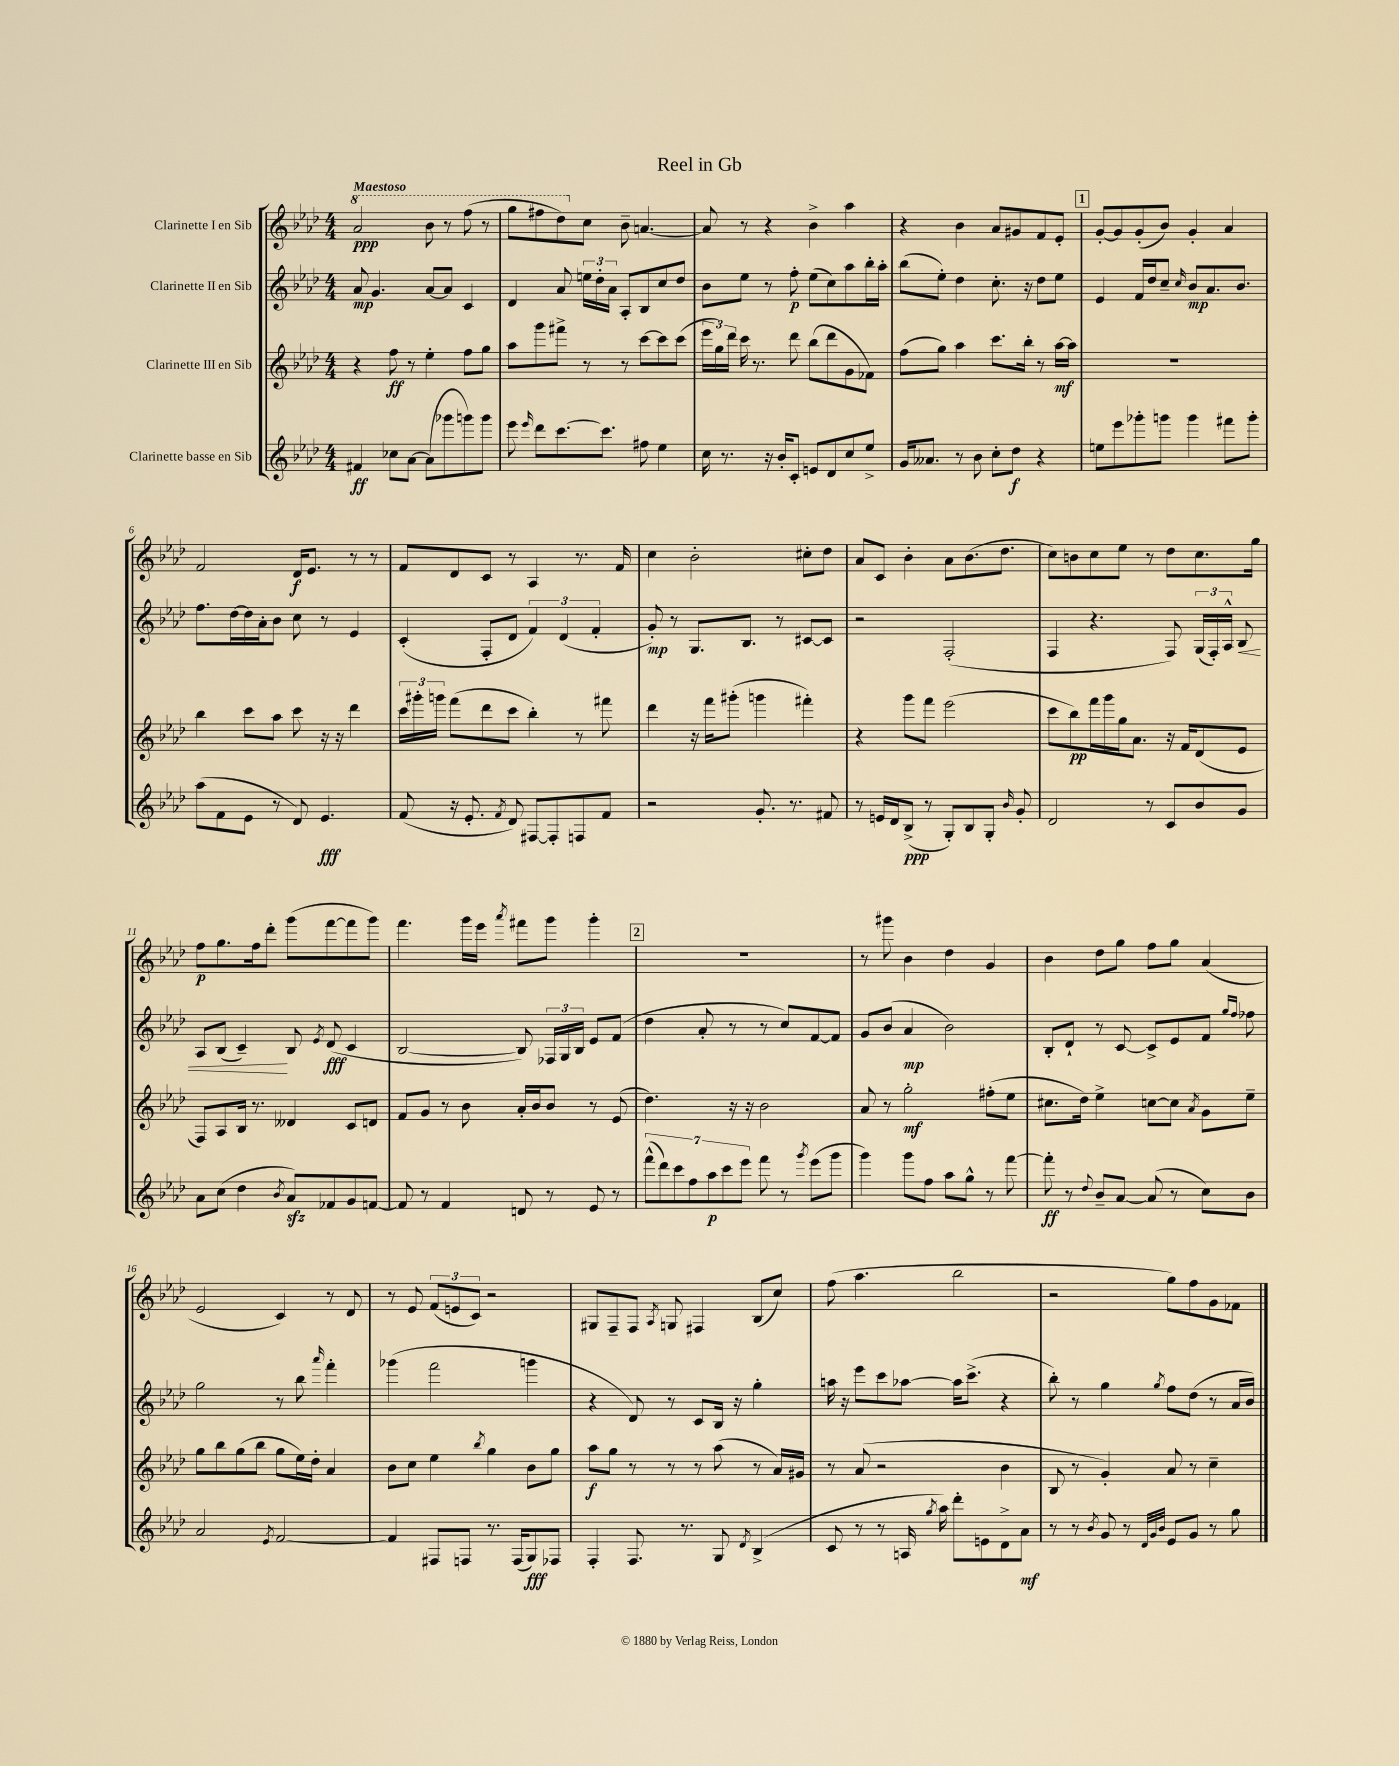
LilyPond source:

\header { title = "Reel in Gb" }
<<
\new StaffGroup <<
\new Staff = "s0" \with { instrumentName = "Clarinette I en Sib" } {
    \clef treble \key aes \major \numericTimeSignature \time 4/4 \tempo "Maestoso"
    \autoBeamOff \ottava #1 aes''2\ppp bes''8 r8 f'''8( r8 |
    g'''8[ fis'''8 des'''8) \ottava #0 c''8] bes'8-- a'4.~ |
    a'8 r8 r4 bes'4-> aes''4 |
    r4 bes'4 aes'8[ gis'8 f'8 ees'8]-. |
    \mark \markup { \box "1" } g'8[~-. g'8 g'8-.( bes'8]) g'4-. aes'4 |
    f'2 des'16[\f ees'8.] r8 r8 |
    f'8[ des'8 c'8] r8 aes4 r8. f'16 |
    c''4 bes'2-. cis''8[-. des''8] |
    aes'8[ c'8] bes'4-. aes'8[ bes'8.( des''8.] |
    c''8[) b'8 c''8 ees''8] r8 des''8[ c''8. g''16] |
    f''8[\p g''8. f''16 des'''8]-. g'''8[( f'''8~ f'''8 g'''8]) |
    f'''4. g'''16[ ees'''16] \acciaccatura { aes'''8 } fis'''8[ g'''8] g'''4-. |
    \mark \markup { \box "2" } R1 |
    r8 gis'''8 bes'4 des''4 g'4 |
    bes'4 des''8[ g''8] f''8[ g''8] aes'4( |
    ees'2 c'4) r8 des'8 |
    r8 ees'8 \tuplet 3/2 { f'8[( e'8 c'8]) } r2 |
    gis8[ f8-- f8] \acciaccatura { aes8 } g8 fis4 bes8[( c''8]) |
    f''8( aes''4. bes''2 |
    r2 g''8[) f''8 g'8 fes'8] \bar "|." |
}
\new Staff = "s1" \with { instrumentName = "Clarinette II en Sib" } {
    \clef treble \key aes \major \numericTimeSignature \time 4/4
    \autoBeamOff aes'8\mp g'4. aes'8[~ aes'8] c'4 |
    des'4 aes'8 \tuplet 3/2 { e''16[ des''16-. aes'16] } aes8[-. bes8 c''8 des''8] |
    bes'8[ ees''8] r8 f''8-.\p ees''8[( c''8) aes''8 bes''16-. aes''16]-. |
    bes''8[( ees''8]-.) des''4 c''8.-. r16 des''8[ ees''8] |
    \mark \markup { \box "1" } ees'4 f'16[ des''16 c''8]-- \grace { c''16 } bes'8[\mp aes'8. bes'8.] |
    f''8.[ des''16~ des''16 aes'16-. bes'8] c''8 r8 ees'4 |
    c'4-.( f8[-. des'8] \tuplet 3/2 { f'4) des'4( f'4-. } |
    g'8-.\mp) r8 g8.[ bes8.] r8 cis'8[~ cis'8] |
    r2 f2-.( |
    f4 r4. f8) \tuplet 3/2 { g16[( f16-.) aes16]-^ } bes8\< |
    aes8[ bes8]( c'4--\!) bes8 \acciaccatura { ees'8 } des'8\fff( c'4 |
    bes2~ bes8) \tuplet 3/2 { fes16[ g16 bes16] } ees'8[ f'8]( |
    \mark \markup { \box "2" } des''4 aes'8-. r8 r8 c''8[) f'8~ f'8] |
    g'8[ bes'8]( aes'4\mp bes'2) |
    bes8[-. des'8]-! r8 c'8~ c'8[-> ees'8 f'8] \grace { g''16[ f''16] } fes''8 |
    g''2 r8 bes''8 \grace { aes'''16 } f'''4-. |
    ges'''4( f'''2 g'''4 |
    r4 des'8) r8 c'8[ bes16] r16 g''4-. |
    a''16 r16 ees'''8[ c'''8 aes''8]~ aes''16[ c'''8.]->( r4 |
    bes''8-.) r8 g''4 \acciaccatura { g''8 } f''8[ des''8]( r8 aes'16[ bes'16]) \bar "|." |
}
\new Staff = "s2" \with { instrumentName = "Clarinette III en Sib" } {
    \clef treble \key aes \major \numericTimeSignature \time 4/4
    \autoBeamOff r4 f''8\ff r8 ees''4-. f''8[ g''8] |
    aes''8[ g'''8 fis'''8]-> r8 r8 c'''8[~ c'''8 c'''8]( |
    \tuplet 3/2 { ees'''16[ g''16) des'''16] } c'''16 r8. des'''8 bes''8[( des'''8 g'8 fes'8]) |
    f''8[( g''8]) aes''4 c'''8.[ bes''16]-. r8 aes''16[~\mf aes''16] |
    \mark \markup { \box "1" } R1 |
    bes''4 c'''8[ aes''8] c'''8 r16 r16 des'''4 |
    \tuplet 3/2 { c'''16[ gis'''16-. g'''16] } f'''8[( des'''8 c'''8] bes''4-.) r8 fis'''8 |
    des'''4 r16 f'''16[ gis'''8]-.( g'''4 fis'''4-.) |
    r4 g'''8[ f'''8] ees'''2( |
    c'''8[ bes''8\pp) f'''16 g'''16 g''16 aes'8.] r16 f'16[ des'8( ees'8] |
    f8[) aes8 bes16] r8. deses'4 c'8[ d'8] |
    f'8[ g'8] r8 bes'8 aes'16[-. bes'16 bes'8] r8 ees'8( |
    \mark \markup { \box "2" } des''4.) r16 r16 bes'2 |
    aes'8 r8 g''2-.\mf fis''8[-.( ees''8] |
    cis''8.[ des''16]) ees''4-> c''8[~ c''8] \acciaccatura { aes'8 } g'8[ ees''8]-- |
    g''8[ bes''8 g''8( bes''8] g''8[ ees''16) des''16]-. aes'4 |
    bes'8[ c''8] ees''4 \acciaccatura { bes''8 } g''4 bes'8[ g''8] |
    aes''8[\f g''8] r8 r8 r8 aes''8( r8 aes'16[) gis'16] |
    r8 aes'8( r2 bes'4 |
    bes8 r8 g'4-.) aes'8 r8 c''4-- \bar "|." |
}
\new Staff = "s3" \with { instrumentName = "Clarinette basse en Sib" } {
    \clef treble \key aes \major \numericTimeSignature \time 4/4
    \autoBeamOff fis'4\ff ces''8[ aes'8]~ aes'8[( ges'''8 g'''8) g'''8] |
    ees'''8 \grace { ees'''16 } des'''8[ c'''8.~ c'''8.] fis''8 ees''4 |
    c''16 r8. r16 bes'16[-. c'8]-. e'8[ des'8 c''8 ees''8]-> |
    g'16[ aeses'8.] r8 bes'8 c''8[-. des''8]\f r4 |
    \mark \markup { \box "1" } e''8[ ees'''8 ges'''8-. g'''8] g'''4 fis'''8[ g'''8]-. |
    aes''8[( f'8 ees'8] r8 des'8) ees'4.\fff |
    f'8( r16 ees'8.-. \acciaccatura { f'8 } des'8) fis8[~ fis8-. f8 f'8] |
    r2 g'8.-. r8. fis'8 |
    r8 e'16[ des'16 bes8]->\ppp( r8 g8[-.) bes8 g8]-. \grace { bes'16 } g'8-. |
    des'2 r8 c'8[ bes'8 g'8] |
    aes'8[ c''8]( des''4 \acciaccatura { bes'8 } aes'8[\sfz) fes'8 g'8 f'8]~ |
    f'8 r8 f'4 d'8 r8 ees'8 r8 |
    \mark \markup { \box "2" } \tuplet 7/4 { f'''8[-^( des'''8) c'''8 f''8 aes''8\p c'''8 ees'''8] } f'''8 r8 \acciaccatura { g'''8 } ees'''8[( g'''8] |
    g'''4) g'''8[ f''8] aes''8[ g''8]-^ r8 f'''8~ |
    f'''8-.\ff r8 \appoggiatura { des''8 } bes'8[-- aes'8]~ aes'8( r8 c''8[) bes'8] |
    aes'2 \acciaccatura { ees'8 } f'2~ |
    f'4 fis8[ f8] r8. f16[( g8\fff) fes8] |
    f4-. f8. r8. g8 \acciaccatura { des'8 } bes4->( |
    c'8 r8 r8 a16 \acciaccatura { g''8 } aes''16) des'''8[-. e'8 des'8-> aes'8]\mf |
    r8 r8 \acciaccatura { bes'8 } g'8 r8 \grace { des'32[ g'32 bes'32] } ees'8[ g'8] r8 g''8 \bar "|." |
}
>>
>>
